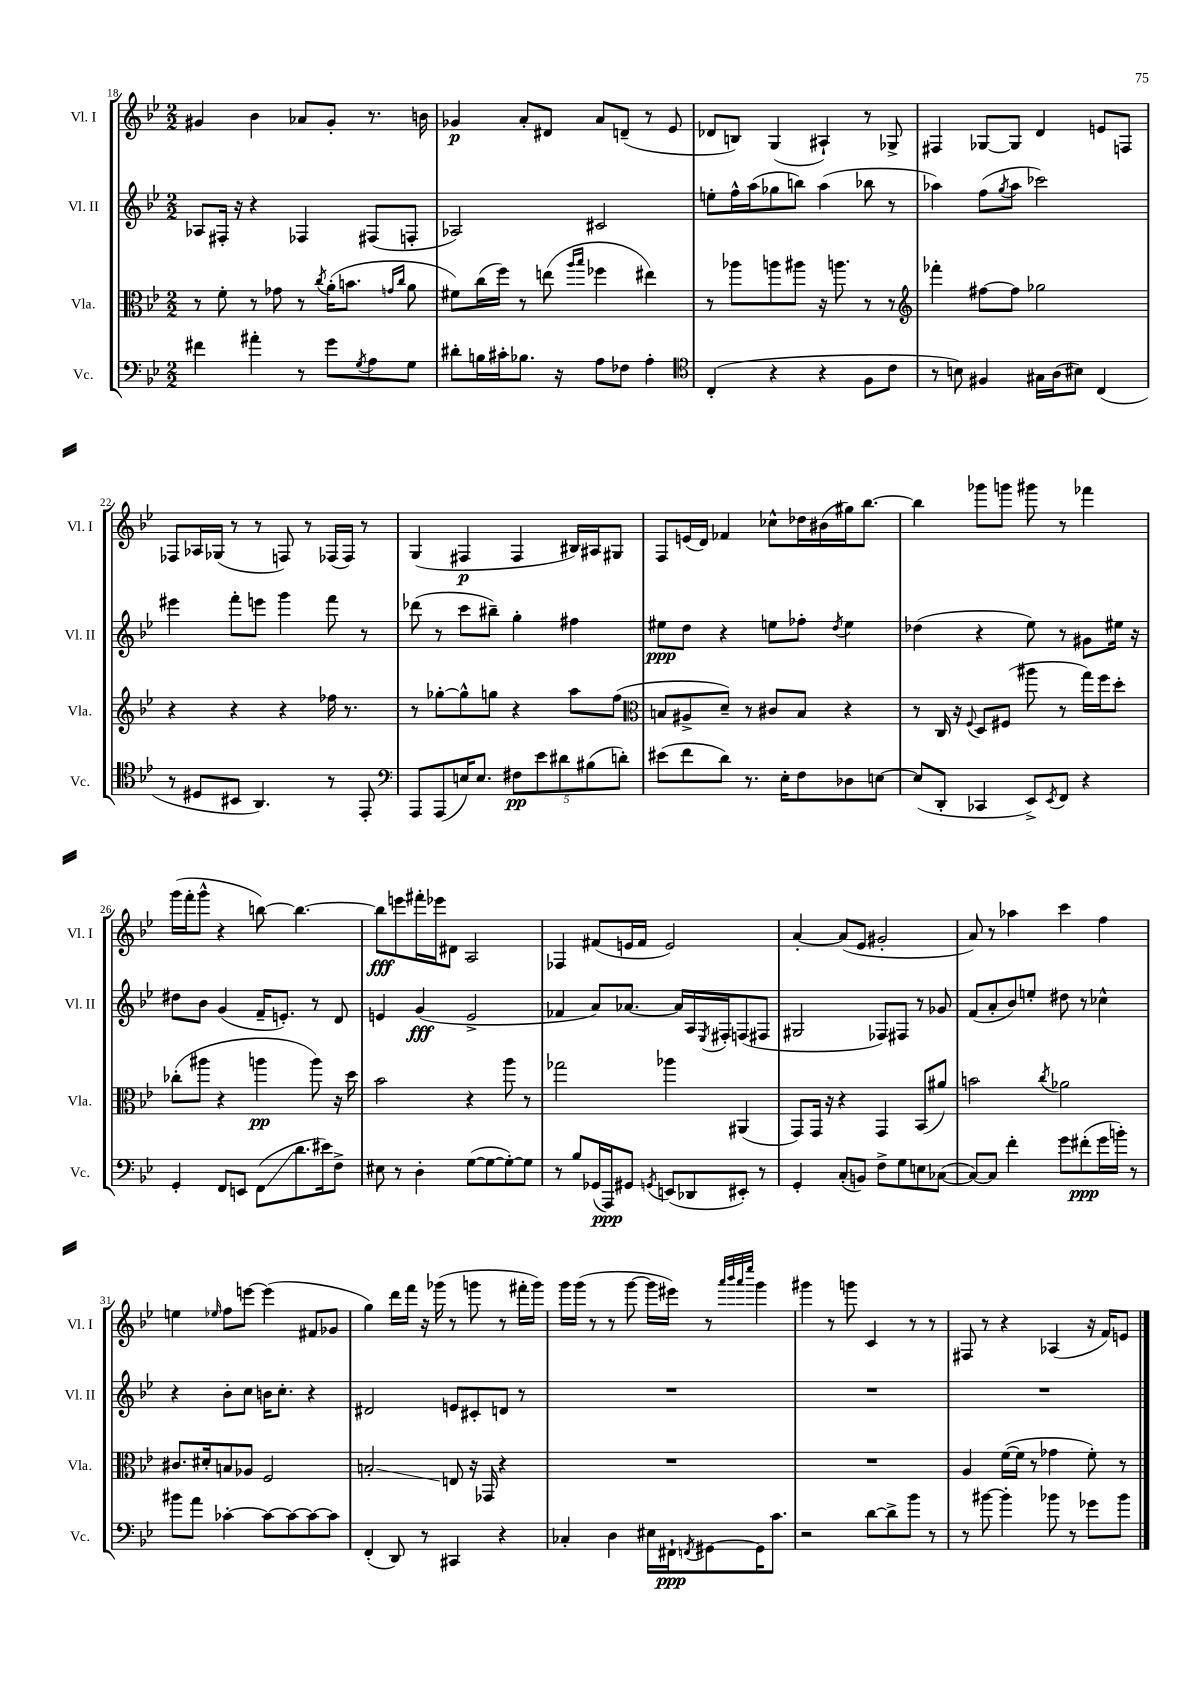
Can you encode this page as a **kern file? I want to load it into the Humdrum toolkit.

**kern	**kern	**kern	**kern
*staff4	*staff3	*staff2	*staff1
*clefF4	*clefC3	*clefG2	*clefG2
*k[b-e-]	*k[b-e-]	*k[b-e-]	*k[b-e-]
*M2/2	*M2/2	*M2/2	*M2/2
4f#\	8r	8A-/L	4g#/
.	8f'\	16F#'/Jk	.
.	.	16r	.
4a#'\	8r	4r	4b-\
.	8g-\	.	.
8r	8r	4F-/	8a-/L
.	8qcc/	.	.
8g\L	(16a'\LK	.	8g#'/J
.	8.b\J	.	.
8qG/	.	.	.
8A\	.	(8F#/L	8.r
.	16qqg/LL	.	.
.	16qqcc/JJ	.	.
8G\J	8a\	8F'/J	.
.	.	.	16b\
=	=	=	=
8d#'\L	8f#\L)	2A-/)	4g-/
16B\L	(16cc\L	.	.
16c#'\J	16ff\JJ)	.	.
8.B-\J	8r	.	8a'/L
.	(8ee\	.	8d#/J
16r	.	.	.
.	16qqaa/LL	.	.
.	16qqbb-/JJ	.	.
8A\L	4ff-\	2c#/	8a/L
8F-\J	.	.	(8d~/J
4A'\	4ee#\)	.	8r
.	.	.	8e-/
=	=	=	=
*clefC4	*	*	*
(4C'/	8r	8ee'\L	8d-/L
.	8aa-\L	16ff^^\L	8B/J)
.	.	(16aa\J	.
4r	8aa\	8gg-\	(4G/
.	8aa#\J	8bb\J)	.
4r	16r	(4aa\	4A#`/)
.	8.aa\	.	.
8F\L	8r	8bb-\	8r
8c\J	8r	8r	8G-^/
=	=	=	=
*	*clefG2	*	*
8r	4fff-'\	4aa-\)	4F#/
8B\)	.	.	.
4F#/	[8ff#\L	(8ff\L	[8G-/L
.	.	8qgg/	.
.	8ff#\]J	8aa-\J	8G-/]J
16G#\LL	2gg-\	2ccc-\)	4d/
(16A\J	.	.	.
8B#\J)	.	.	.
(4C/	.	.	8e/L
.	.	.	8F/J
=	=	=	=
8r	4r	4eee#\	8F-/L
8D#/L	.	.	16A-/L
.	.	.	(16G-/JJ
8BB#/J	4r	8fff'\L	8r
4.AA/)	.	8eee\J	8r
.	4r	4ggg\	8F/)
.	.	.	8r
8r	16ff-\	8fff\	(16F-/LL
.	8.r	.	16F-/JJ)
8EE-'/	.	8r	8r
=	=	=	=
*clefF4	*	*	*
8AAA/L	8r	(8ddd-\	(4G/
(8AAA/	[8gg-'\L	8r	.
16E/K)	8gg-^^\]	8ccc\L	4F#/
8.E/J	.	.	.
.	8gg\J	8bb#~\J)	.
10F#\L	4r	4gg'\	4F#/
10e-\	.	.	.
10d#\	.	.	.
.	8aa\L	4ff#\	16B#/LL)
(10B#\	.	.	.
.	.	.	16A#/J
.	(8ff\J	.	8G#/J
10d'\J)	.	.	.
=	=	=	=
*	*clefC3	*	*
(8e#\L	8B/L	8ee#\L	8F/L
8f\	8A#^/	8dd\J	(16e/L
.	.	.	16d/JJ)
8d\J)	8d~/J)	4r	4f-/
8.r	8r	.	.
.	8c#/L	8ee\L	8cc-^^\L
16E-'\LK	.	.	.
8F\	8B/J	8ff-'\J	16dd-\L
.	.	.	(16b#\
.	.	8qdd/	.
8D-\	4r	4ee\	16gg#\J)
.	.	.	[8.bb-\J
[8E\J	.	.	.
=	=	=	=
(8E/]L	8r	(4dd-\	4bb-\]
8DD'/J	16C/	.	.
.	16r	.	.
.	8qqF/	.	.
4CC-/	8D/L	4r	8ggg-\L
.	(8F#/J	.	8ggg\J
8EE-^/L)	8aa#\	8ee-\)	8ggg#\
8qEE-/	.	.	.
8FF/J	8r	8r	8r
4r	16gg\LL)	8g#\L	4fff-\
.	16ff\J	.	.
.	8dd'\J	16ee#\Jk	.
.	.	16r	.
=	=	=	=
4GG'/	(8cc-'\L	8dd#\L	(16ggg\LL
.	.	.	16fff'\J
.	8aa#\J	8b-\J	8ggg^^\J
8FF/L	4r	(4g/	4r
8EE/J	.	.	.
(8FF\L	4aa\	16f~/LK	[8bb\)
.	.	8.e'/J)	.
8.d\	.	.	4.bb\_
.	8aa\)	8r	.
16e#\k)	.	.	.
8F^\J	16r	8d/	.
.	16dd\	.	.
=	=	=	=
8E#\	2b-\	4e/	8bb\]L
8r	.	.	8eee\
4D'\	.	(4g/	16fff#'\L
.	.	.	16eee-\J
.	.	.	8d#\J
([8G\L	4r	2e^/	2A/
8G\_	.	.	.
8G'\_)	8aa\	.	.
8G\]J	8r	.	.
=	=	=	=
8r	2gg-\	4f-/	4F-/
8B-/L	.	.	.
(16GG-/L	.	8a/L)	(8f#/L
16AAA/J)	.	.	.
8GG#/J	.	[8.a-/J	16e/L
.	.	.	16f#/JJ
8qGG/	.	.	.
(8EE/L	4aa-\	.	2e/)
.	.	16a-/]LL	.
8DD-/	.	16A/	.
.	.	8qE-/	.
.	.	16F#'/J	.
8EE#'/J)	(4AA#/	(8F/	.
8r	.	8F#/J	.
=	=	=	=
4GG'/	8GG/L)	2G#/	[4a'/
.	16GG/Jk	.	.
.	16r	.	.
(8C'/L	4r	.	(8a/]L
8BB/J)	.	.	8e-/J
8F^\L	4GG/	8F-/L)	2g#'/
8G\	.	8F#/J	.
8E\	(8BB-/L	8r	.
([8C-\J	8a#/J)	8g-/	.
=	=	=	=
8C-/_L)	2b\	(8f/L	8a/)
8C-/]J	.	8a'/	8r
4f'\	.	8b-/)	4aa-\
.	.	8ee'/J	.
.	8qcc/	.	.
8g\L	2a-\	8dd#\	4ccc\
(8f#'\	.	8r	.
16g\L	.	4cc-^^\	4ff\
16b'\JJ)	.	.	.
8r	.	.	.
=	=	=	=
8b#\L	8.c#/L	4r	4ee\
8a\J	.	.	.
.	16d#'/k	.	.
.	.	.	16qqee-/
[4c-'\	8B/	8b-'\L	8ff\L
.	8A-/J	8cc\J	[8eee\J
8c-\_L	2F/	16b\LK	(4eee\]
.	.	8.cc'\J	.
8c-\_	.	.	.
8c-\_	.	4r	8f#/L
8c-\]J	.	.	8g-/J
=	=	=	=
(4FF'/	2B'/	2d#/	4gg\)
8DD/)	.	.	16ddd\LL
.	.	.	16fff\JJ
8r	.	.	16r
.	.	.	(16ggg-\
4CC#/	8E/	8e/L	8r
.	16r	8c#'/	8ggg\
.	16GG-/	.	.
4r	4r	8d/J	8r
.	.	8r	16fff#'\LL
.	.	.	16ggg\JJ)
=	=	=	=
4C-'/	1r	1r	16ggg\LL
.	.	.	(16ggg\JJ
.	.	.	8r
4D\	.	.	8r
.	.	.	[8ggg\
16E#\LL	.	.	16ggg\]LL
16FF#`\J	.	.	16eee#\JJ)
8qFF/	.	.	.
[8GG#\	.	.	8r
.	.	.	32qqaaa/LLL
.	.	.	32qqbbb-/
.	.	.	32qqaaa/
.	.	.	32qqeeee-/JJJ
16GG#\]K	.	.	4ggg\
8.c\J	.	.	.
=	=	=	=
2r	1r	1r	4ggg#\
.	.	.	8r
.	.	.	8ggg\
[8d\L	.	.	4c/
8d^\]	.	.	.
8b-\J	.	.	8r
8r	.	.	8r
=	=	=	=
8r	4A/	1r	8F#/
[8b#\	.	.	8r
4b#'\]	([16f\LL	.	4r
.	16f\]JJ	.	.
.	8r	.	.
8b-\	4g-\	.	(4A-/
8r	.	.	.
8g-\L	8f'\)	.	16r
.	.	.	16f/LK)
8b-\J	8r	.	8e/J
==	==	==	==
*-	*-	*-	*-
